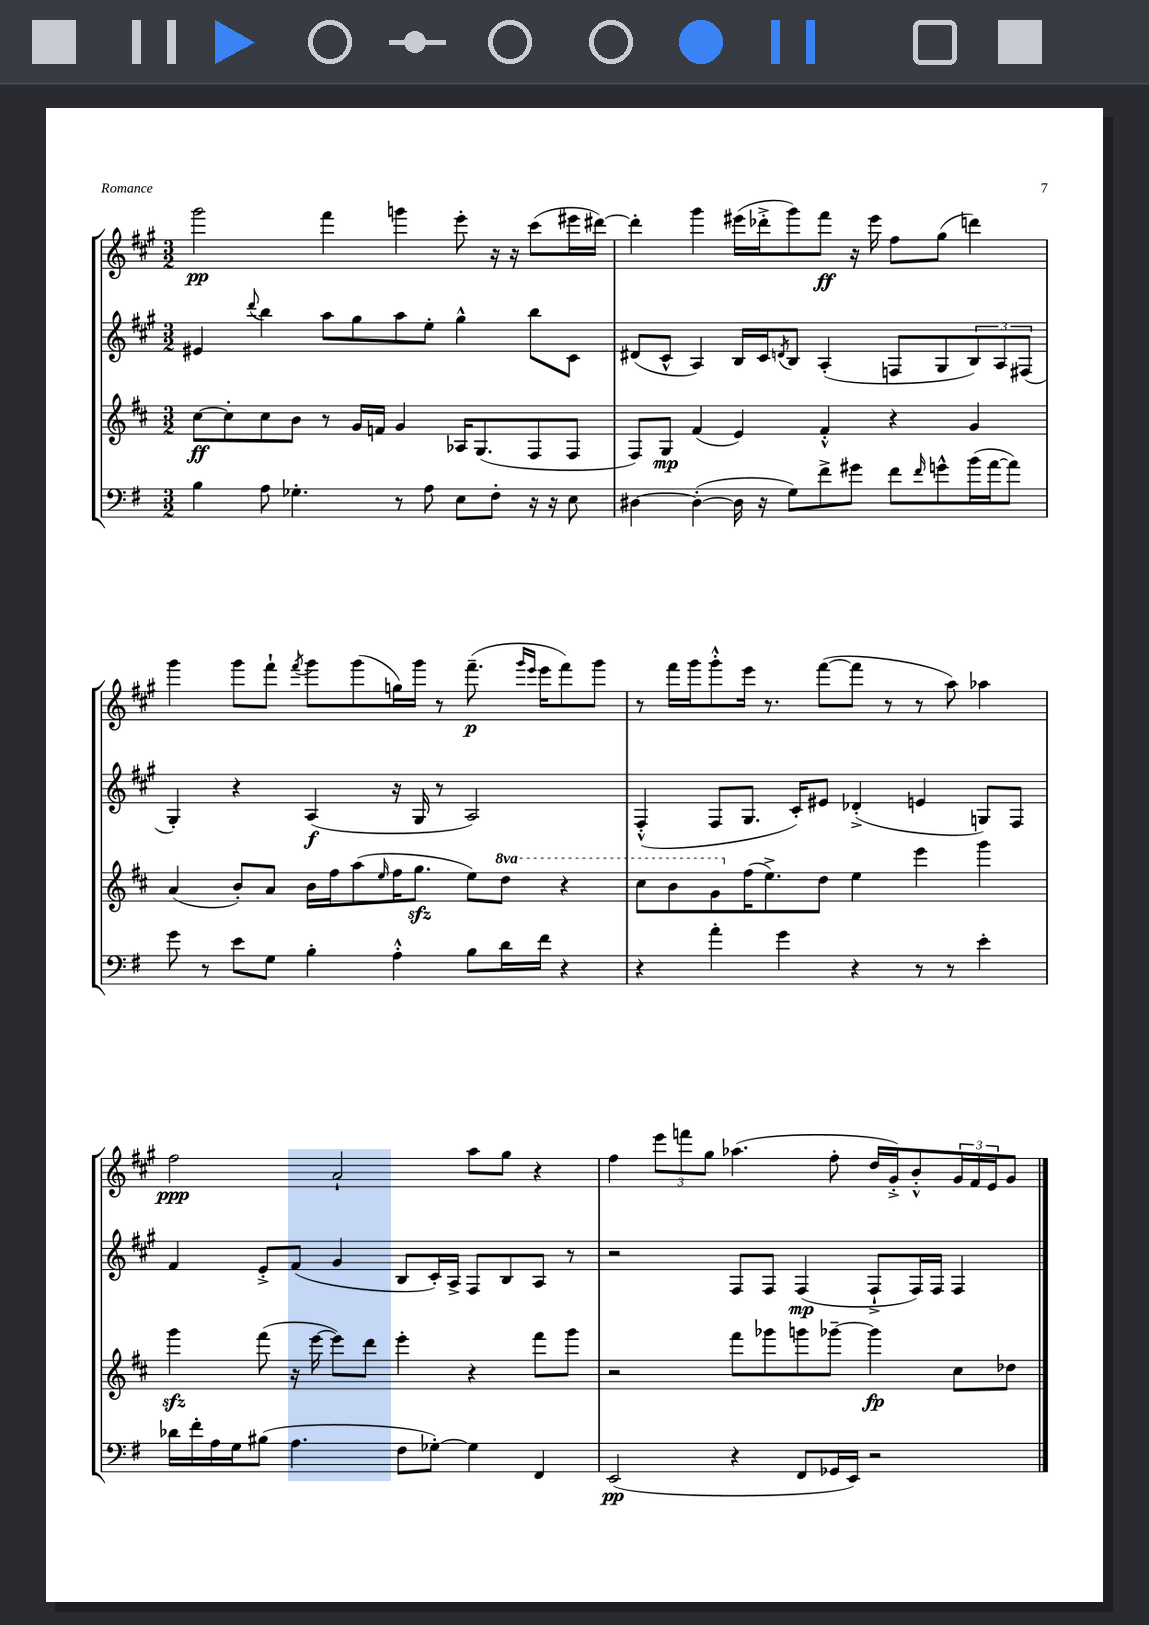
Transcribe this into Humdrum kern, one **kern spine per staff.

**kern	**kern	**kern	**kern
*staff4	*staff3	*staff2	*staff1
*clefF4	*clefG2	*clefG2	*clefG2
*k[f#]	*k[f#c#]	*k[f#c#g#]	*k[f#c#g#]
*M3/2	*M3/2	*M3/2	*M3/2
4B\	[8cc#\L	4e#/	2ggg#\
.	8cc#'\]	.	.
.	.	8qqddd/	.
8A\	8cc#\	4bb\	.
4.G-'\	8b\J	.	.
.	8r	8aa\L	4fff#\
.	16g/LL	8gg#\	.
.	16f/JJ	.	.
8r	4g/	8aa\	4ggg\
8A\	.	8ee'\J	.
8E\L	16A-/LK	4gg#^^\	8eee'\
.	(8.G/	.	.
8F#'\J	.	.	16r
.	.	.	16r
16r	8F#/	8bb\L	(8ccc#\L
16r	.	.	.
8E\	8F#/J	8c#\J	16eee#\L
.	.	.	[16ddd#\JJ)
=	=	=	=
[4D#\	8F#/L)	(8d#/L	4ddd#'\]
.	8G/J	8c#^^/J	.
(4D#'\_	(4f#/	4A/)	4ggg#\
16D#\]	4e/)	16B/LL	(16eee#\LL
16r	.	16c#/J	16ddd-'^\J
.	.	8qd/	.
8G\L)	.	8B/J	8ggg#\)
8f#^\	4f#'^^/	(4A'/	8fff#\J
8g#\J	.	.	16r
.	.	.	16eee#\
8f#\L	4r	8F/L	8ff#\L
16qqf#/	.	.	.
8g^^\	.	8G#/	(8gg#\J
(16b\L	4g/	12B/)	4ddd\)
[16a\J	.	.	.
.	.	12A/	.
8a\]J)	.	.	.
.	.	(12F#/J	.
=	=	=	=
8g\	(4a/	4G#'/)	4ggg#\
8r	.	.	.
8e\L	8b'/L)	4r	8ggg#\L
8G\J	8a/J	.	8fff#`\J
.	.	.	8qfff#/
4B'\	16b\LL	(4A/	8ggg#\L
.	16ff#\J	.	.
.	(8aa\	.	(8ggg#\
.	16qqee/	.	.
4A'^^\	16ff#\K	16r	16gg\L)
.	8.gg\J	16G#/	16ggg#\JJ
.	.	8r	8r
8B\L	8ee\L)	2A/)	(8.fff#~\
16d\L	8ddd\J	.	.
.	.	.	16qqggg#/LL
.	.	.	16qqeee/JJ
16f#\JJ	.	.	16eee\LK
4r	4r	.	8fff#\)
.	.	.	8ggg#\J
=	=	=	=
4r	8ccc#\L	(4F#'^^/	8r
.	8bb\	.	16fff#\LL
.	.	.	16ggg#\J
4a'\	8gg\	8F#/L	8ggg#'^^\
.	(16ff#\K	8.G#/J	16eee\Jk
.	8.ee^\)	.	8.r
4g\	.	.	.
.	.	16c#'/LK)	.
.	8dd\J	8e#/J	([8fff#\L
4r	4ee\	(4d-'^/	8fff#\]J
.	.	.	8r
8r	4eee\	4e/	8r
8r	.	.	8aa\)
4e'\	4ggg\	8G/L)	4aa-\
.	.	8F#/J	.
=	=	=	=
16d-\LL	4ggg\	4f#/	2ff#\
16f#'\	.	.	.
16A\	.	.	.
16G\J	.	.	.
(8B#\J	(8fff#\	8e'^/L	.
4.A\	16r	(8f#/J	.
.	[16eee\	.	.
.	8eee\]L)	4g#/	2a`/
.	8ddd\J	.	.
8F#\L	4eee'\	8B/L	.
[8G-'\J)	.	16c#'/L)	.
.	.	16A^/JJ	.
4G-\]	4r	8F#/L	8aa\L
.	.	8B/	8gg#\J
4FF#/	8fff#\L	8A/J	4r
.	8ggg\J	8r	.
=	=	=	=
(2EE/	2r	2r	4ff#\
.	.	.	12eee\L
.	.	.	12fff\
.	.	.	12gg#\J
4r	8fff#\L	8F#/L	(4.aa-\
.	8ggg-\	8F#/J	.
8FF#/L	8ggg\	(4F#/	.
16GG-/L	[8ggg-~\J	.	8ff#'\
16EE/JJ)	.	.	.
2r	4ggg-\]	8F#`^/L	16dd/LL
.	.	.	16g#'^/J)
.	.	16F#/L)	8b'^^/
.	.	16F#/JJ	.
.	8cc#\L	4F#/	24g#/L
.	.	.	24f#/
.	.	.	24e/J
.	8dd-\J	.	8g#/J
==	==	==	==
*-	*-	*-	*-
